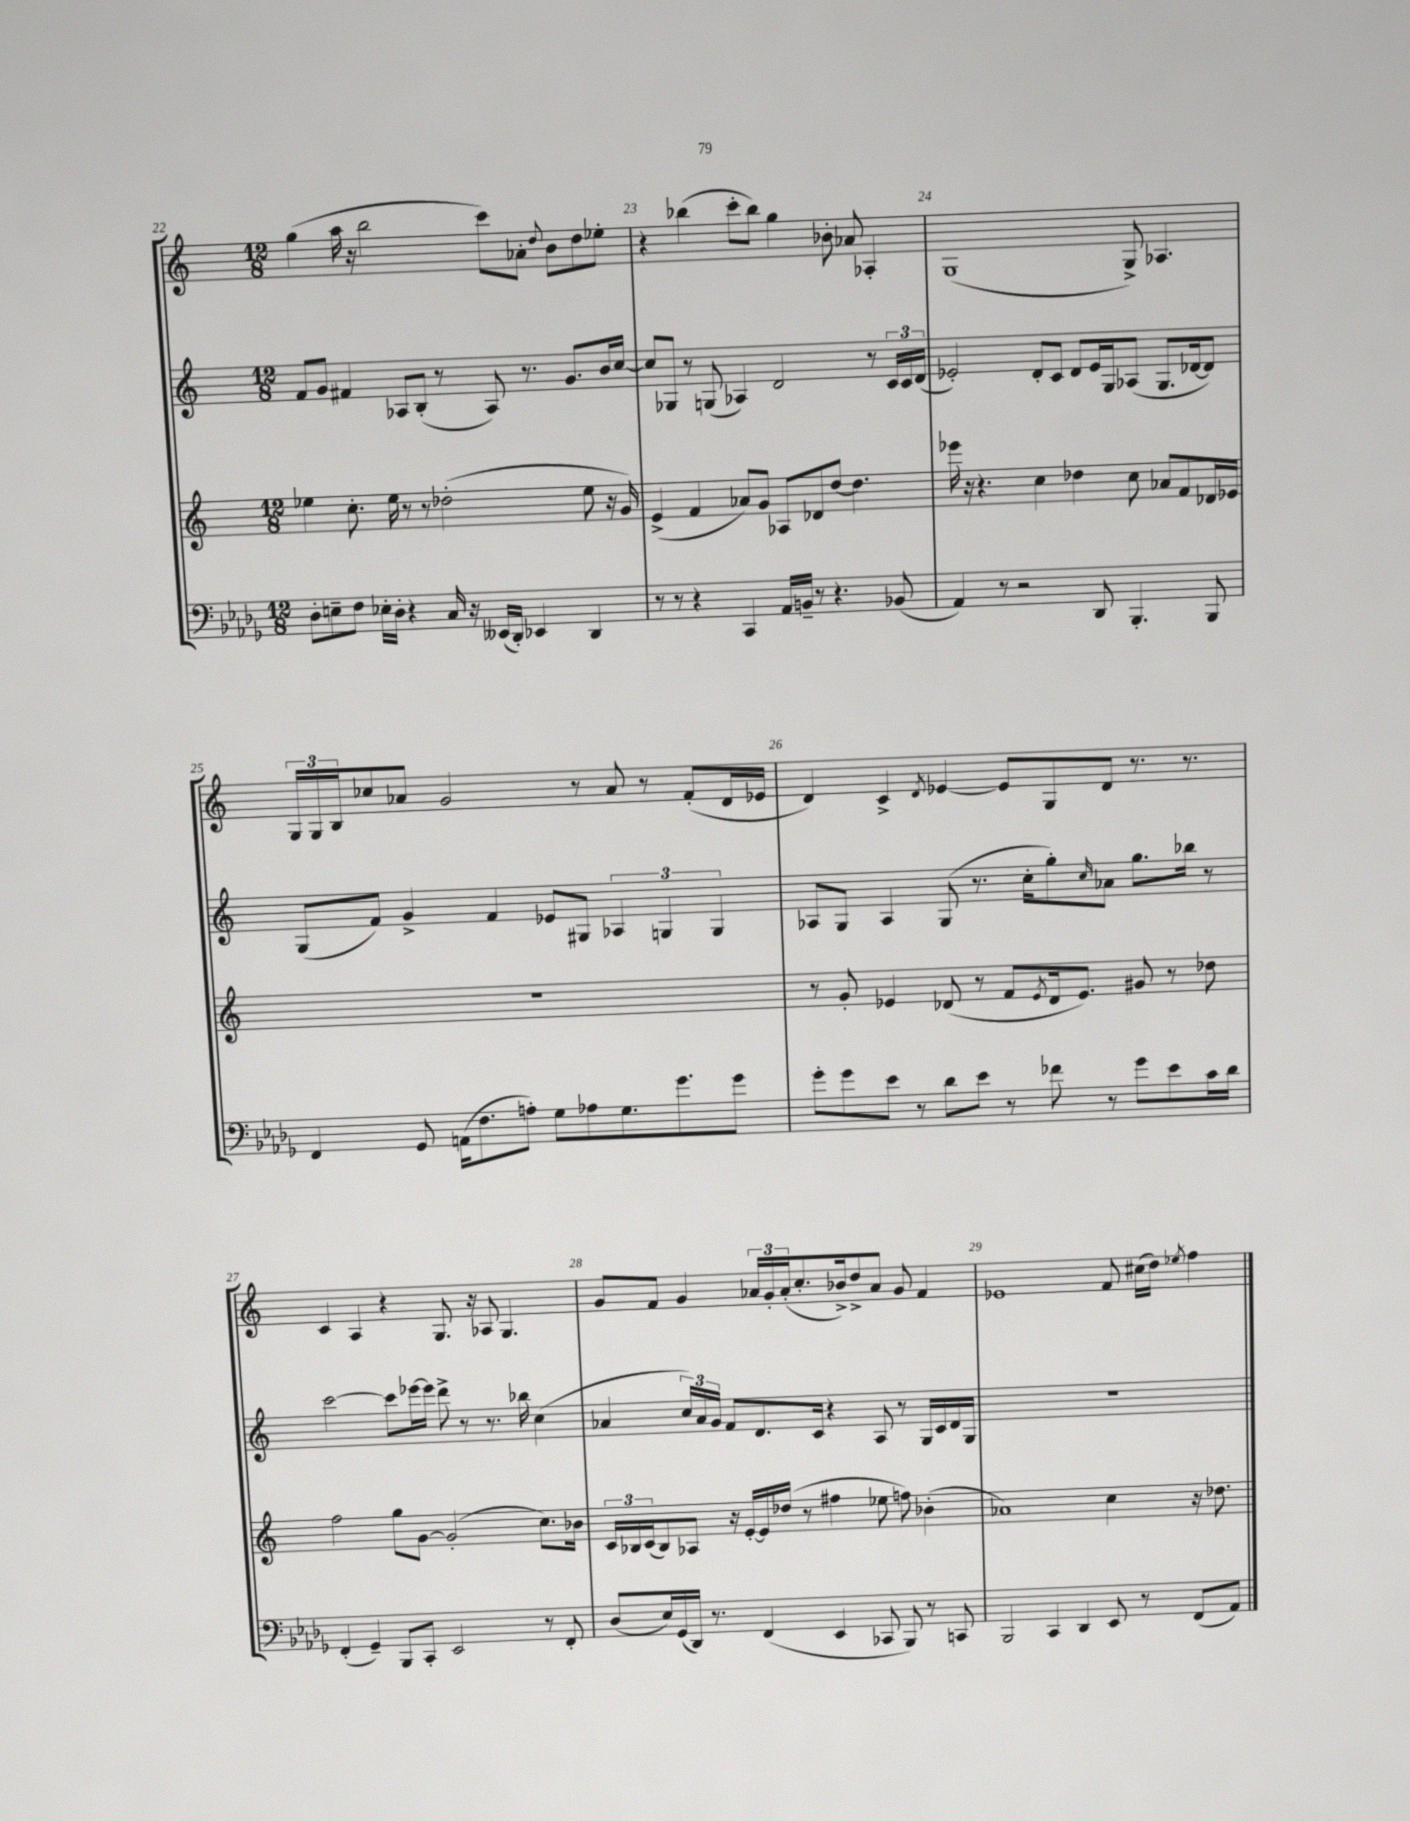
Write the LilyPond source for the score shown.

<<
\new StaffGroup <<
\new Staff = "s0" {
    \clef treble \key c \major \numericTimeSignature \time 12/8
    g''4( a''16 r16 b''2 c'''8) aes'8-. \appoggiatura { d''8 } b'8 d''8 ees''8-. |
    r4 bes''4( c'''8-. bes''8) g''4 bes'8-. aes'8 aes4-. |
    g1( g8->) aes4. |
    \tuplet 3/2 { g16 g16 b16 } ces''8 aes'8 g'2 r8 aes'8 r8 f'8-.( d'16 ees'16 |
    d'4) c'4-> \acciaccatura { d'8 } ees'4~ ees'8 g8 d'8 r8. r8. |
    c'4 a4 r4 g8. r16 aes8 g4. |
    g'8 f'8 g'4 \tuplet 3/2 { aes'16 g'16-. aes'16-.( } c''8.-. bes'16->) d''8-> aes'8 g'8 f'4 |
    ees'1 f'8 cis''16( d''16) \acciaccatura { ees''8 } f''4 \bar "|." |
}
\new Staff = "s1" {
    \clef treble \key c \major \numericTimeSignature \time 12/8
    f'8 g'8 fis'4 aes8 b8-.( r8 aes8) r8. g'8. b'16 c''16~ |
    c''8 ges8 r8 g8( aes4) d'2 r8 \tuplet 3/2 { c'16 c'16 d'16( } |
    ees'2-.) d'8-. c'8 d'8 ees'16 g16 aes8( g8. des'16~ des'8) |
    g8( f'8) g'4-> f'4 ees'8 gis8 \tuplet 3/2 { aes4 g4 g4 } |
    aes8 g8 aes4 g8( r8. c''16-. g''8-.) \grace { c''16 } aes'8 g''8. bes''16 r8 |
    c'''2~ c'''8 ees'''16~ ees'''16 d'''8-> r8 r8. bes''16 c''4( |
    aes'4 \tuplet 3/2 { c''16) aes'16 g'16 } f'8 d'8. c'16 r4 a8 r8 g16 c'16 d'16 g16 |
    R1. \bar "|." |
}
\new Staff = "s2" {
    \clef treble \key c \major \numericTimeSignature \time 12/8
    ees''4 c''8.-. ees''16 r8 r8 des''2-.( ees''8 r16 g'16) |
    e'4->( f'4 aes'8) g'8 aes8 des'8 d''8~ d''4. |
    ees'''16 r16 r4. c''4 des''4 c''8 aes'8 f'8 des'16 ees'16 |
    R1. |
    r8 g'8-. ees'4 des'8( r8 f'8 \acciaccatura { ees'8 } des'16 ees'8.) gis'8 r8 des''8 |
    f''2 g''8 g'8~ g'2-.( c''8.) bes'16 |
    \tuplet 3/2 { c'16 bes16 c'16( } bes8) aes8 r16 e'16~-. e'16 des''16( r8 fis''4 ees''8 f''8) bes'4-.( |
    aes'1) c''4 r16 des''8. \bar "|." |
}
\new Staff = "s3" {
    \clef bass \key des \major \numericTimeSignature \time 12/8
    des8-. e8-- f8 ees16-. des16-. r4 c16 r16 eeses,16( des,16-.) ees,4 des,4 |
    r8 r8 r4 c,4 aes,16 b,16-- r8 r4. bes,8( |
    aes,4) r8 r2 des,8 bes,,4.-. bes,,8 |
    f,4 ges,8 a,16( f8. a8-.) ges8 aes8 ges8. ges'8. ges'8 |
    ges'8-. ges'8 ees'8 r8 des'8 ees'8 r8 fes'8 r8 ges'8 ees'8 c'16 des'16 |
    f,4-.( ges,4--) bes,,8 c,8-. ees,2 r8 f,8-. |
    des8( ees16) ges,16( des,16) r8. f,4( ees,4 ces,8 bes,,8) r8 c,8 |
    bes,,2 c,4 des,4 ees,8 r8 f,8( aes,8) \bar "|." |
}
>>
>>
\layout { \context { \Score currentBarNumber = #22 \override BarNumber.break-visibility = ##(#f #t #t) barNumberVisibility = #all-bar-numbers-visible } }
